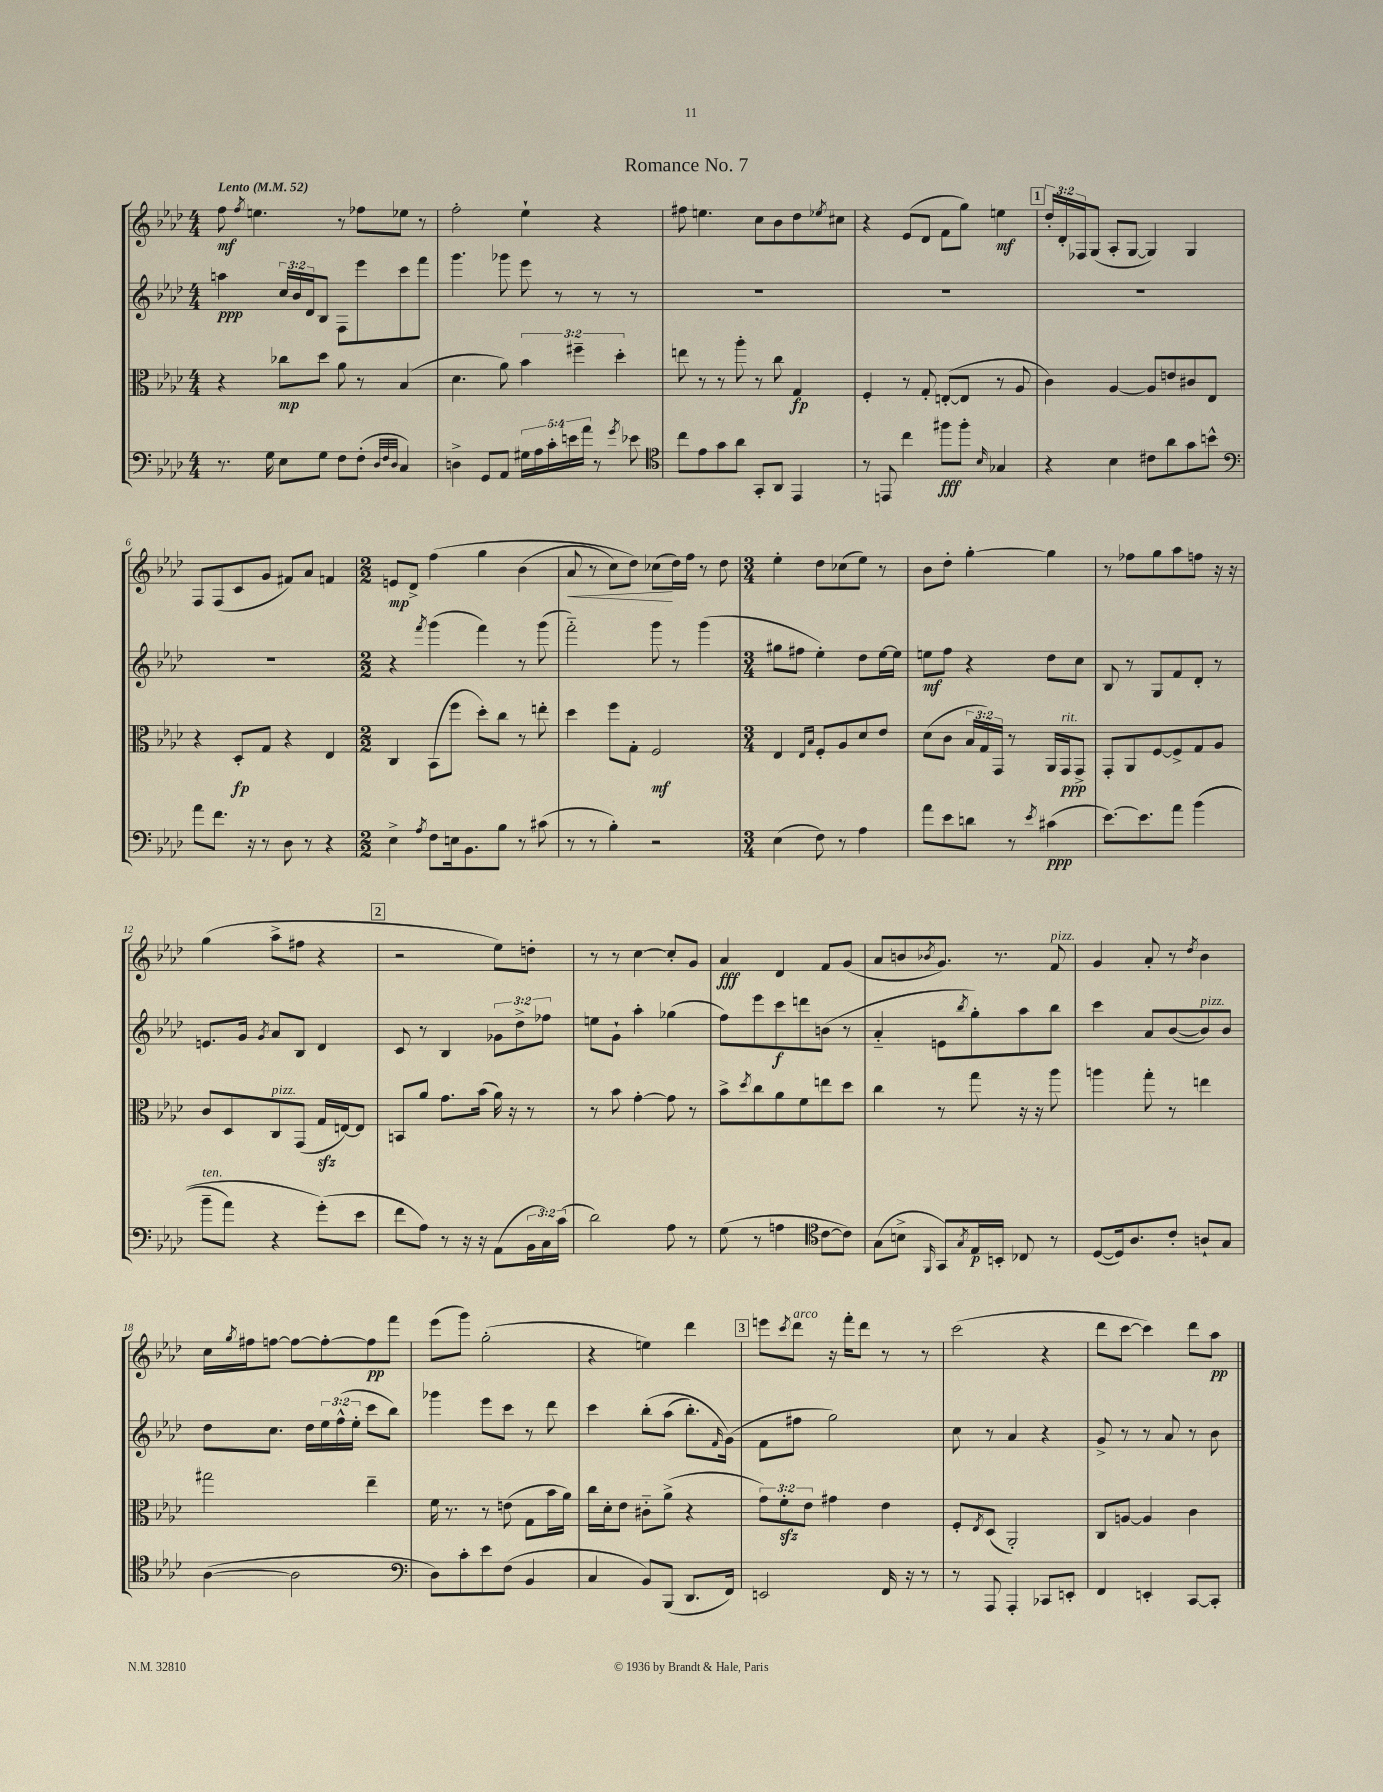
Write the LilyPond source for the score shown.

\header { title = "Romance No. 7" }
<<
\new StaffGroup <<
\new Staff = "s0" {
    \clef treble \key aes \major \numericTimeSignature \time 4/4 \override Staff.TupletNumber.text = #tuplet-number::calc-fraction-text \tempo "Lento" 4 = 52
    f''8\mf \acciaccatura { f''8 } e''4. r8 fes''8 ees''8 r8 |
    f''2-. ees''4-! r4 |
    fis''8 e''4. c''8 bes'8 des''8 \acciaccatura { ees''8 } cis''8 |
    r4 ees'8( des'8 f'8 g''8) e''4\mf |
    \mark \markup { \box "1" } \tuplet 3/2 { des''16-. des'16-. fes16 } g8( aes8-. g8~ g4) g4 |
    f8 f8( c'8 g'8 fis'8) aes'8 f'4 |
    \numericTimeSignature \time 2/2 e'8\mp des'8-> f''4\( g''4 bes'4( |
    aes'8\< r8 c''8) des''8\) ces''8\!( des''16) f''16 r8 des''8 |
    \numericTimeSignature \time 3/4 ees''4-. des''8 ces''8( ees''8) r8 |
    bes'8 des''8-. g''4~-. g''4 |
    r8 fes''8 g''8 aes''8 f''8 r16 r16 |
    g''4( aes''8-> fis''8 r4 |
    \mark \markup { \box "2" } r2 ees''8) d''8-. |
    r8 r8 c''4~ c''8-. g'8 |
    aes'4\fff des'4 f'8 g'8( |
    aes'8 b'8 \acciaccatura { bes'8 } g'8.) r8. f'8^\markup { \italic "pizz." } |
    g'4 aes'8-. r8 \acciaccatura { des''8 } bes'4 |
    c''16 \acciaccatura { g''8 } fis''16 f''8~ f''8~ f''8~-. f''8\pp f'''8 |
    ees'''8( g'''8) g''2-.( |
    r4 e''4) des'''4 |
    \mark \markup { \box "3" } e'''8 \acciaccatura { c'''8 } des'''8^\markup { \italic "arco" } r16 f'''16-. des'''8 r8 r8 |
    c'''2( r4 |
    des'''8 c'''8~ c'''4) des'''8 aes''8\pp \bar "|." |
}
\new Staff = "s1" {
    \clef treble \key aes \major \numericTimeSignature \time 4/4 \override Staff.TupletNumber.text = #tuplet-number::calc-fraction-text
    a''4\ppp \tuplet 3/2 { c''16 bes'16 des'16 } bes8 f8 ees'''8 c'''8 f'''8 |
    g'''4. ges'''8 ees'''8 r8 r8 r8 |
    R1 |
    R1 |
    \mark \markup { \box "1" } R1 |
    R1 |
    \numericTimeSignature \time 2/2 r4 \acciaccatura { f'''8 } g'''4( f'''4) r8 g'''8( |
    f'''2-_) g'''8 r8 g'''4( |
    \numericTimeSignature \time 3/4 gis''8 fis''8 ees''4-.) des''8 ees''16~ ees''16 |
    e''8\mf f''8 r4 des''8 c''8 |
    bes8 r8 g8 f'8 des'8-. r8 |
    e'8. g'16 \acciaccatura { g'8 } aes'8 bes8 des'4 |
    \mark \markup { \box "2" } c'8 r8 bes4 \tuplet 3/2 { ges'8 des''8-> fes''8 } |
    e''8 g'8-! aes''4-. ges''4( |
    f''8) ees'''8 c'''8\f d'''8 b'8( r8 |
    aes'4-_ e'8 \acciaccatura { bes''8 } g''8-.) aes''8 bes''8 |
    c'''4 aes'8 bes'8~( bes'8^\markup { \italic "pizz." }) bes'8 |
    des''8 c''8. des''16 \tuplet 3/2 { ees''16 f''16-^( ees''16-. } c'''8 bes''8) |
    ges'''4 ees'''8 c'''8 r8 des'''8 |
    c'''4 bes''8-.\( aes''8( bes''8.-.) \grace { f'16 } g'16(\) |
    \mark \markup { \box "3" } f'8 fis''8 g''2) |
    c''8 r8 aes'4 r4 |
    g'8-> r8 r8 aes'8 r8 bes'8 \bar "|." |
}
\new Staff = "s2" {
    \clef alto \key aes \major \numericTimeSignature \time 4/4 \override Staff.TupletNumber.text = #tuplet-number::calc-fraction-text
    r4 ces''8\mp des''8 aes'8 r8 bes4( |
    des'4. aes'8) \tuplet 3/2 { bes'4 fis''4-- des''4-. } |
    e''8 r8 r8 aes''8-. r8 c''8 g4\fp |
    f4-. r8 g8-. e8~-.( e8 r8 aes8 |
    \mark \markup { \box "1" } c'4) aes4~ aes8 e'8 cis'8 ees8 |
    r4 des8-.\fp g8 r4 ees4 |
    \numericTimeSignature \time 2/2 c4 bes,8( f''8 des''8-.) c''8 r8 e''8-. |
    des''4 f''8 g8-. f2\mf |
    \numericTimeSignature \time 3/4 ees4 \grace { ees16 bes16 } f8-. aes8 des'8 ees'8 |
    des'8( c'8 \tuplet 3/2 { bes16 g16) g,16 } r8 aes,16 g,16\ppp^\markup { \italic "rit." } g,8-> |
    g,8-. aes,8 f8~ f8-> g8 aes8 |
    c'8 des8 c8^\markup { \italic "pizz." } g,8( g16\sfz e16~) e8 |
    \mark \markup { \box "2" } b,8 aes'8 g'8. bes'16( aes'16) r16 r8 |
    r8 bes'8 g'4~-. g'8 r8 |
    bes'8-> \acciaccatura { des''8 } c''8 aes'8 f'8 e''8 des''8 |
    c''4 r8 g''8 r16 r16 aes''8 |
    a''4 g''8-. r8 e''4 |
    gis''2 ees''4-- |
    f'16 r8. r8 e'8( g8 bes'16 aes'16) |
    c''16 des'16-. ees'8 cis'8-_ aes'8->( r4 |
    \mark \markup { \box "3" } \tuplet 3/2 { g'8) f'8-.\sfz ees'8 } gis'4 ees'4 |
    f8-. \acciaccatura { ees8 } des8( aes,2-.) |
    c8 a8~ a4 c'4 \bar "|." |
}
\new Staff = "s3" {
    \clef bass \key aes \major \numericTimeSignature \time 4/4 \override Staff.TupletNumber.text = #tuplet-number::calc-fraction-text
    r8. g16 ees8 g8 f8 f8-.( \grace { des32 f32 des32 } c4) |
    d4-> g,8 aes,8 \tuplet 5/4 { gis16 aes16 c'16-. e'16 aes'16 } r8 \acciaccatura { g'8 } ees'8 |
    \clef tenor c''8 ees'8 g'8 aes'8 g,8-. aes,8 ees,4 |
    r8 e,8 c''4 fis''8\fff fis''8-. \grace { bes16 } ges4 |
    \mark \markup { \box "1" } r4 bes4 cis'8 aes'8 g'8 b'8-^ |
    \clef bass aes'8 f'8. r16 r8 des8 r8 r4 |
    \numericTimeSignature \time 2/2 ees4-> \acciaccatura { aes8 } f8 e16 bes,8. bes8 r8 cis'8( |
    r8 r8 bes4-.) r2 |
    \numericTimeSignature \time 3/4 ees4( f8) r8 aes4 |
    aes'8 ees'8 d'8 r8 \acciaccatura { ees'8 } cis'4\ppp( |
    ees'8.~) ees'8. aes'8 bes'4(\( |
    bes'8--^\markup { \italic "ten." } aes'8) r4 g'8-.(\) ees'8 |
    \mark \markup { \box "2" } f'8 aes8) r8 r16 r16 aes,8( \tuplet 3/2 { bes,16 c16) c'16( } |
    des'2) aes8 r8 |
    g8( r8 a4 \clef tenor c'8~ c'8) |
    g8( b8-> \grace { f,16 } g,8) \acciaccatura { g8 } ees16\p b,16-. ces8 r8 |
    des8~( des16) aes8. c'8-. a8-! g8 |
    aes4~( aes2 |
    \clef bass des8) c'8-. ees'8 f8( bes,4 |
    c4 bes,8) bes,,8( des,8. f,16) |
    \mark \markup { \box "3" } e,2 f,16 r16 r8 |
    r8 aes,,8 aes,,4-. ces,8 e,8-. |
    f,4 e,4-. c,8~ c,8-. \bar "|." |
}
>>
>>
